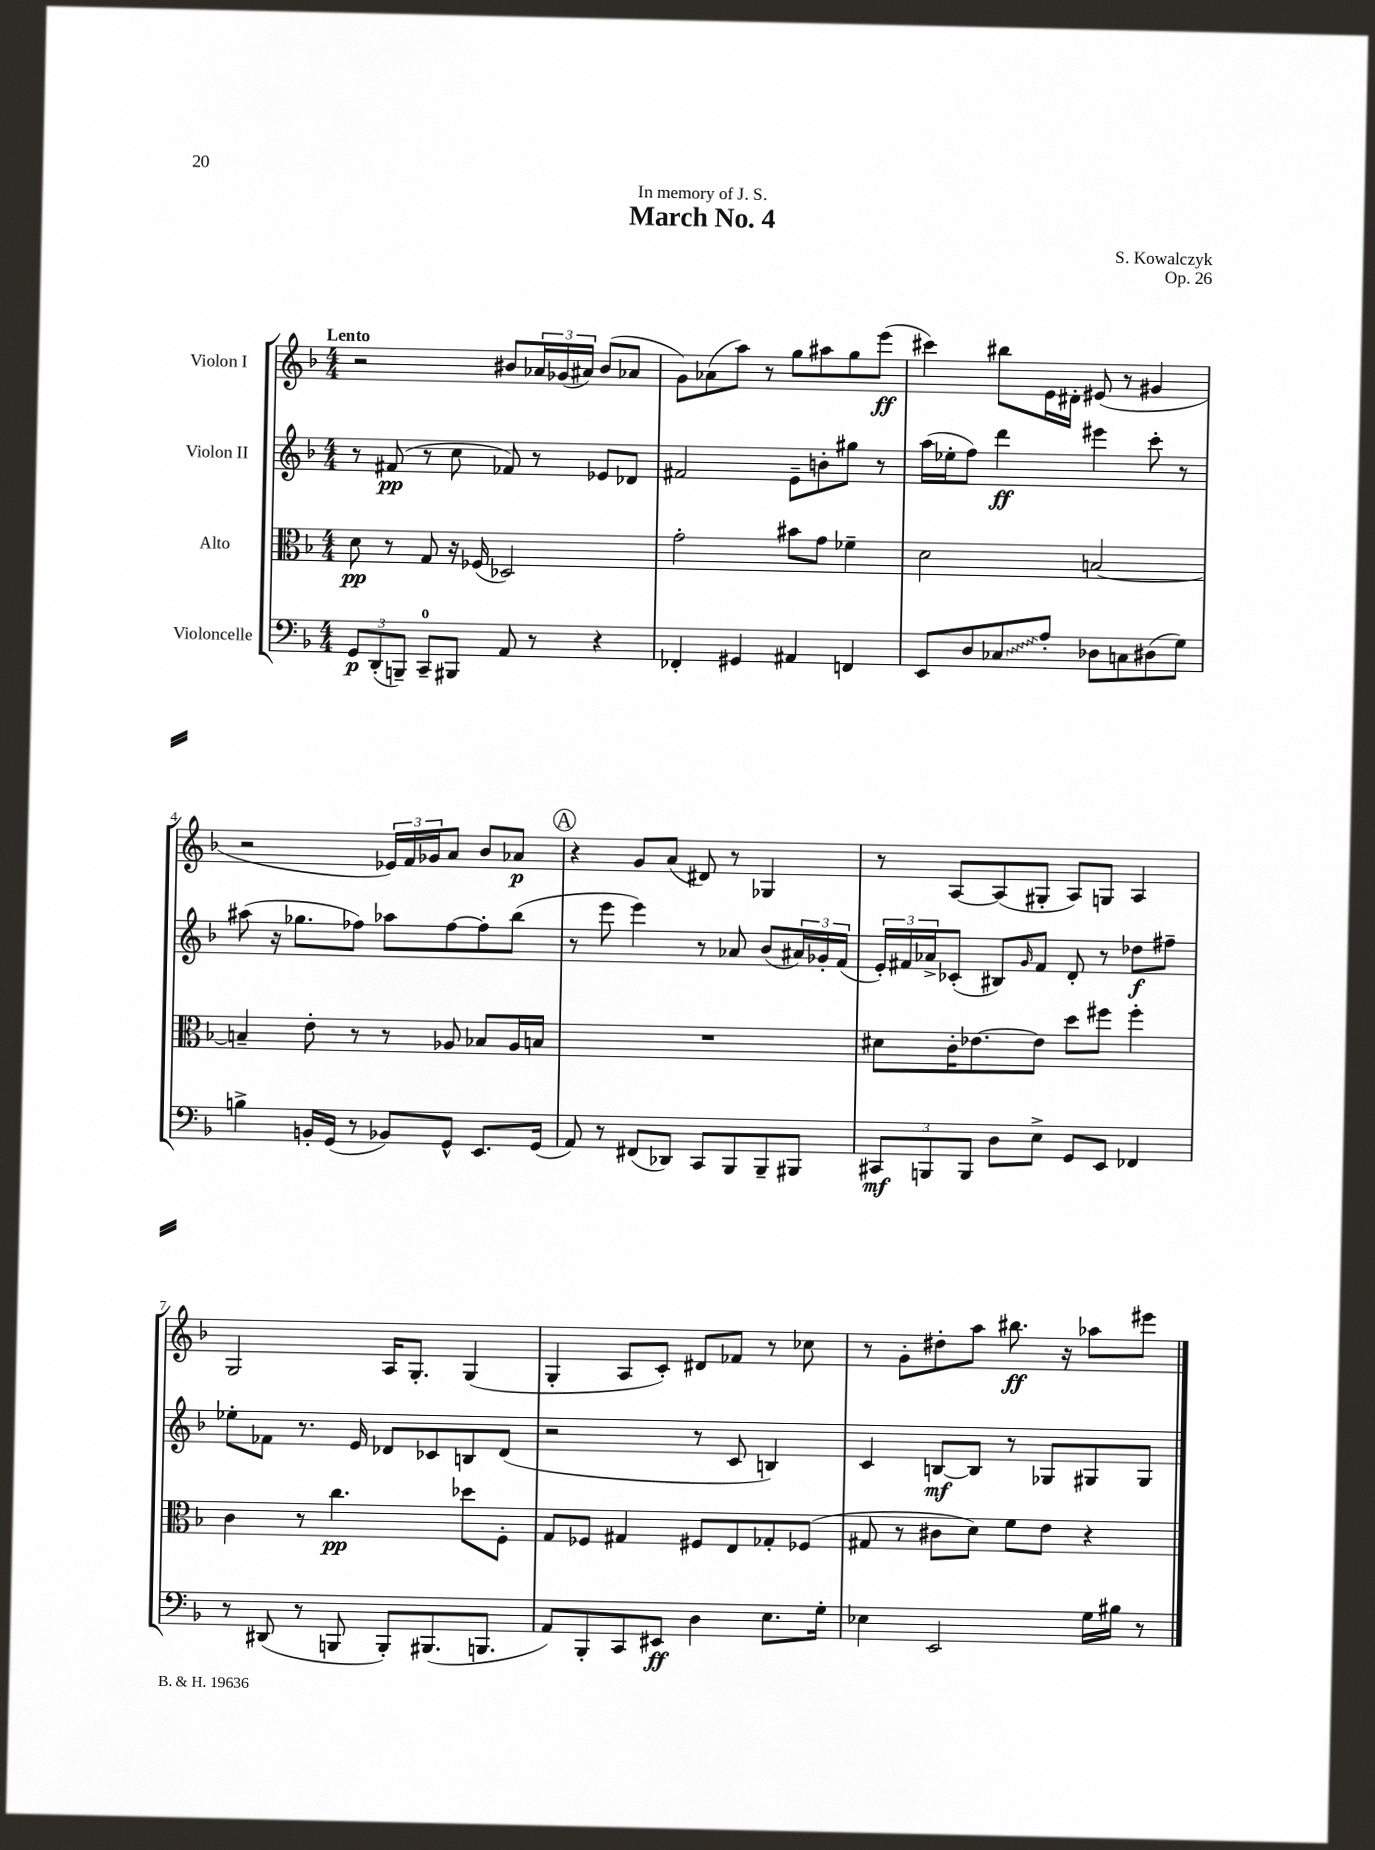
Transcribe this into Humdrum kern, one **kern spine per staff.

**kern	**kern	**kern	**kern
*staff4	*staff3	*staff2	*staff1
*clefF4	*clefC3	*clefG2	*clefG2
*k[b-]	*k[b-]	*k[b-]	*k[b-]
*M4/4	*M4/4	*M4/4	*M4/4
12GG/L	8d\	8r	2r
(12DD'/	.	.	.
.	8r	(8f#/	.
12BBB~/J)	.	.	.
8CC~/L	8G/	8r	.
8BBB#/J	16r	8cc\	.
.	(16F-/	.	.
8AA/	2D-/)	8f-/)	8b#/L
8r	.	8r	24a-/L
.	.	.	(24g-/
.	.	.	24a#/JJ)
4r	.	8e-/L	(8b#/L
.	.	8d-/J	8a-/J
=	=	=	=
4FF-'/	2g'\	2f#/	8g\L)
.	.	.	(8a-\
4GG#/	.	.	8aa\J)
.	.	.	8r
4AA#/	8b#\L	8e~\L	8gg\L
.	8g\J	8b'\	8aa#\
4FF/	4f-~\	8gg#\J	8gg\
.	.	8r	(8eee\J
=	=	=	=
8EE/L	2d\	(16aa\LL	4ccc#\)
.	.	16ee-'\J	.
8D/	.	8ff\J)	.
8C-/	.	4ddd\	8bb#\L
8A'/J	.	.	16e\L
.	.	.	16d#'\JJ
8D-\L	[2B/	4eee#\	(8e#/
8C\	.	.	8r
(8D#\	.	8ccc'\	4g#/
8G\J)	.	8r	.
=	=	=	=
4B^\	4B~/]	(8aa#\	2r
.	.	16r	.
.	.	8.gg-\L	.
16BB'/LL	8e'\	.	.
(16GG/JJ	.	.	.
8r	8r	8ff-\J)	.
8BB-/L)	8r	8aa-\L	24e-/LL)
.	.	.	24f/
.	.	.	24g-/J
8GG^^/J	8A-/	[8ff-\	8a/J
8.EE/L	8B-/L	8ff-'\]	8b-/L
.	16A-/L	(8bb-\J	8a-/J
(16GG/Jk	16B/JJ	.	.
=	=	=	=
8AA/)	1r	8r	4r
8r	.	8eee\	.
(8FF#/L	.	4eee\)	8g/L
8DD-/J)	.	.	(8a/J
8CC/L	.	8r	8d#/)
8BBB-/	.	8a-/	8r
8BBB-~/	.	(8b-/L	4G-/
8BBB#/J	.	24a#/L)	.
.	.	24g-'/	.
.	.	(24f/JJ	.
=	=	=	=
12CC#/L	8d#\L	24e'/LL)	8r
.	.	24f#/	.
12BBB/	.	24a-^/J	.
.	16c'\K	(8c-'/J	[8A/L
12BBB/J	.	.	.
.	[8.e-\	.	.
8D\L	.	8B#/L)	(8A/]
.	.	16qqg/	.
8E^\J	8e-\]J	8f#/J	8G#'/J
8GG/L	8dd\L	8d'/	8A/L)
8EE/J	8ff#\J	8r	8G/J
4FF-/	4ff#'\	8dd-\L	4A/
.	.	8ff#~\J	.
=	=	=	=
8r	4c\	8ee-'\L	2G/
(8DD#/	.	8f-\J	.
8r	8r	8.r	.
8BBB/	4.cc\	.	.
.	.	16e/	.
8BBB'/L)	.	8d-/L	16A/LK
.	.	.	8.G'/J
(8.BBB#/	.	8c-/	.
.	8dd-\L	8B/	(4G/
8.BBB/J	.	.	.
.	8F'\J	(8d-/J	.
=	=	=	=
8AA/L)	8G/L	2r	4G'/
8BBB-'/	8F-/J	.	.
8CC/	4G#/	.	8A/L
8EE#/J	.	.	8c'/J)
4D\	8F#/L	8r	8d#/L
.	8E/	8c/	8f-/J
8.E\L	8G-'/	4B/)	8r
.	(8F-/J	.	8cc-\
16G'\Jk	.	.	.
=	=	=	=
4E-\	8G#/	4c/	8r
.	8r	.	8g'\L
2EE/	8c#\L	[8B/L	8dd#'\
.	8d\J)	8B/]J	8aa\J
.	8f\L	8r	8.bb#\
.	8e\J	8G-/L	.
.	.	.	16r
16G\LL	4r	8G#/	8aa-\L
16B#\JJ	.	.	.
8r	.	8G#/J	8eee#\J
==	==	==	==
*-	*-	*-	*-
